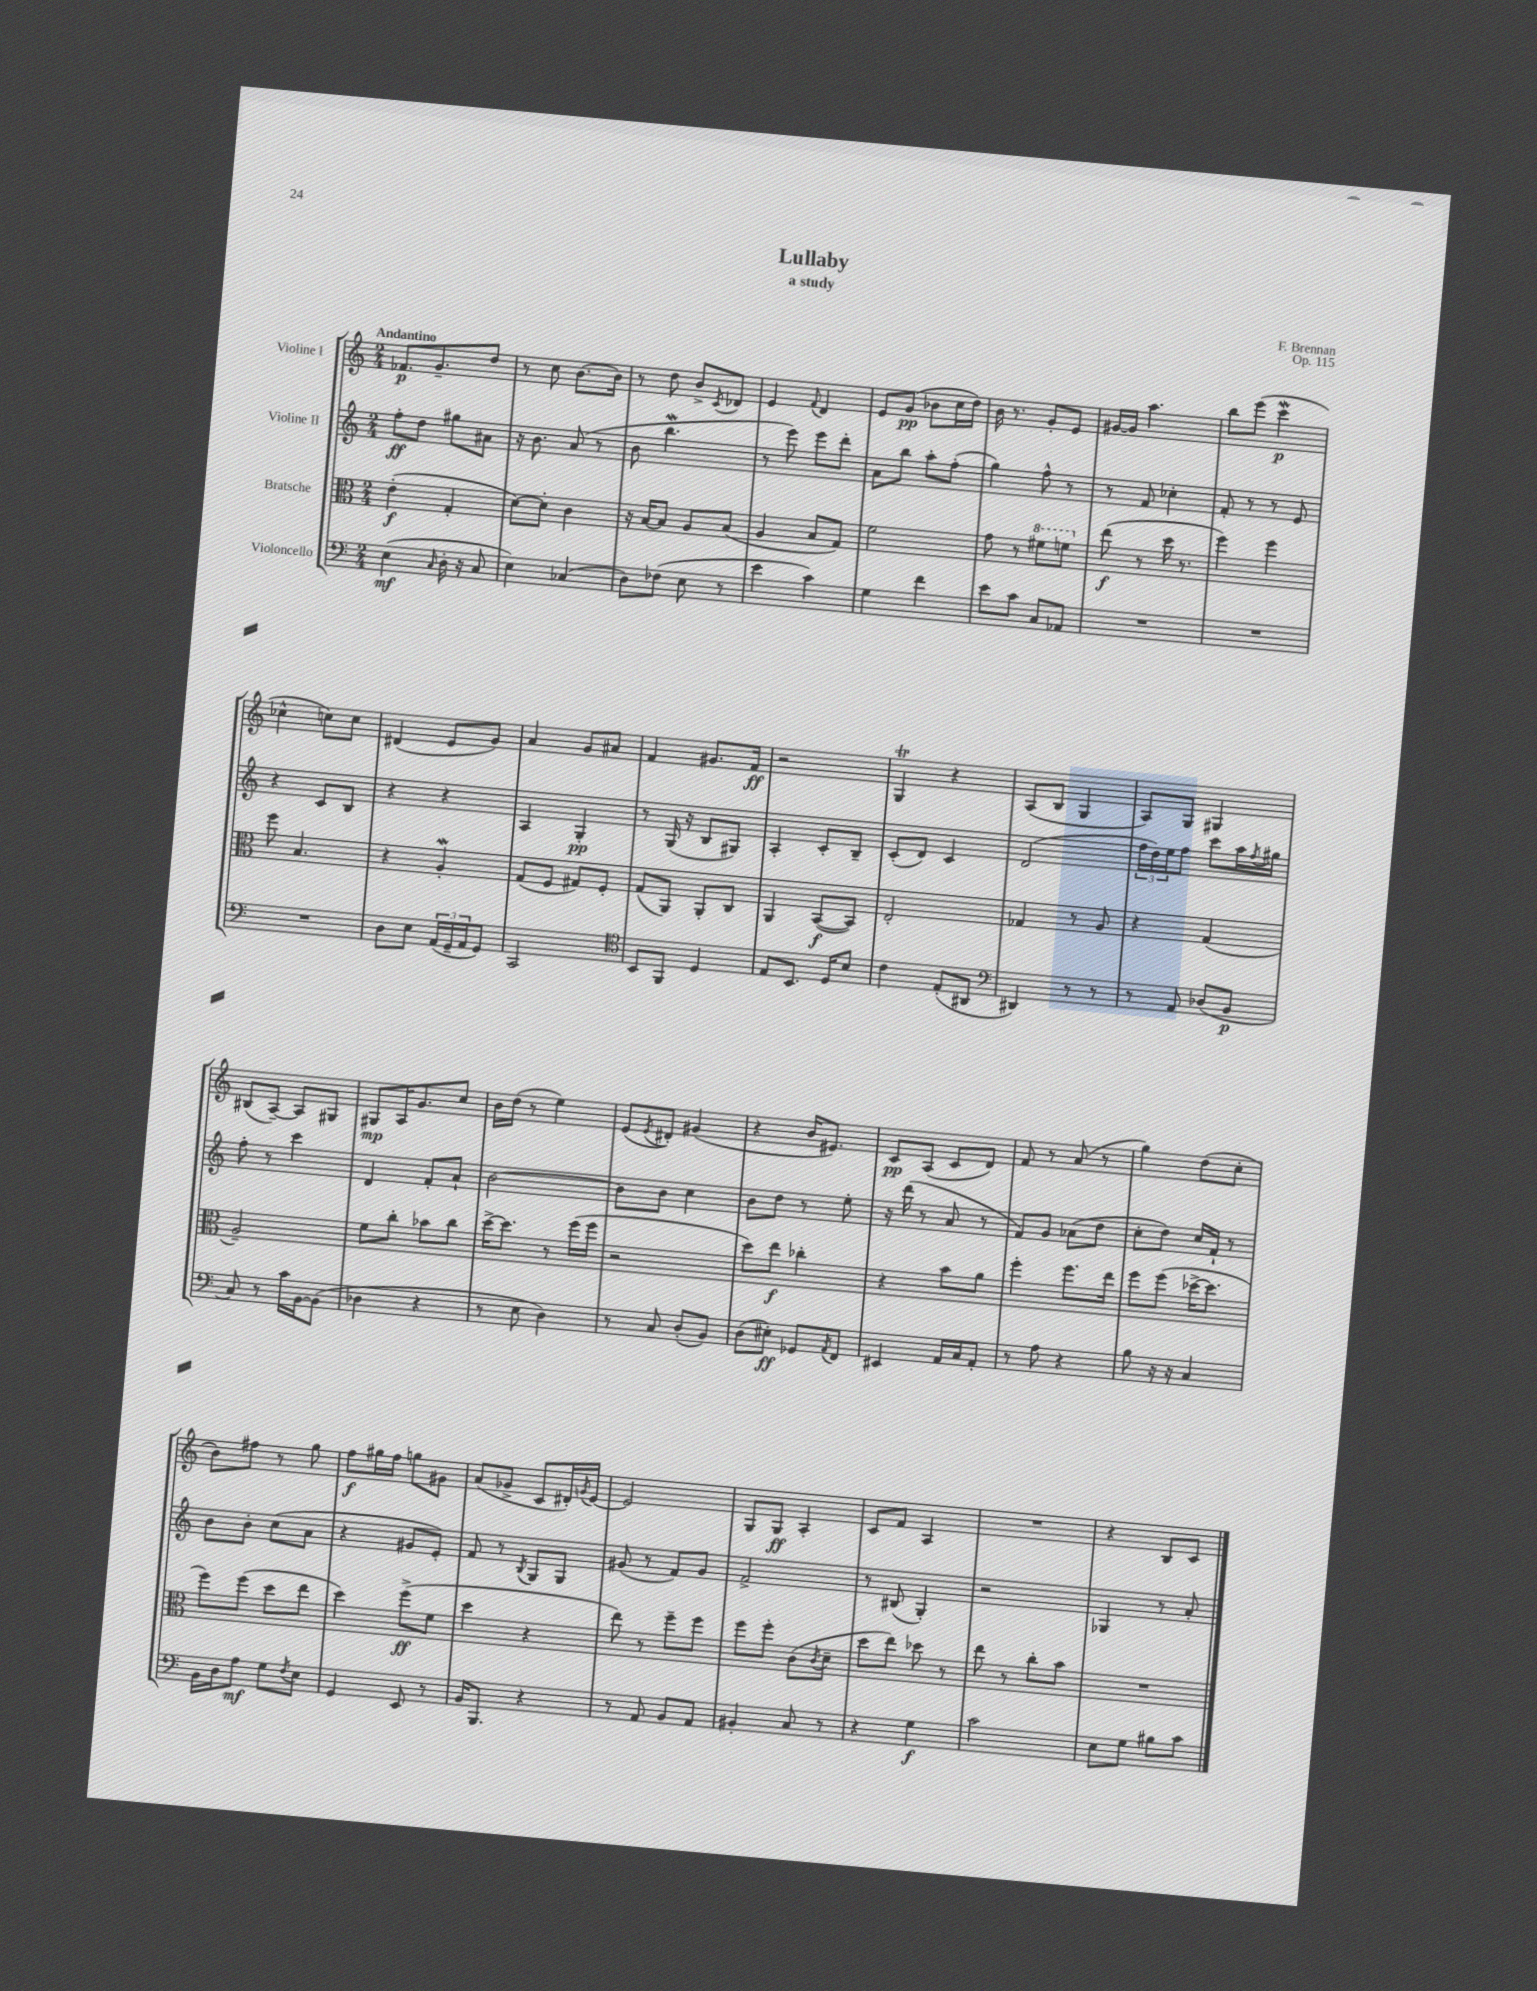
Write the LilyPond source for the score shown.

\header { title = "Lullaby" composer = "F. Brennan" subtitle = "a study" opus = "Op. 115" }
<<
\new StaffGroup <<
\new Staff = "s0" \with { instrumentName = "Violine I" } {
    \clef treble \key c \major \numericTimeSignature \time 2/4 \tempo "Andantino"
    fes'8.\p g'8.-- d''8 |
    r8 c''8 b'8.~ b'16 |
    r8 d''8 b'8-> \acciaccatura { c'8 } des'8 |
    e'4 \appoggiatura { f'8 } d'4 |
    e'8 g'8\pp( bes'8 c''16 d''16) |
    b'16 r8. g'8-. e'8 |
    gis'16~ gis'16 a''4. |
    b''8 e'''8( c'''4\mordent\p |
    ces''4-^ c''8) c''8 |
    dis'4( e'8 g'8) |
    a'4 g'8 ais'8 |
    f'4 gis'8. f'16\ff |
    r2 |
    g4\trill r4 |
    a8( b8 g4 |
    a8) g8 gis4 |
    bis8( a8~--) a8 gis8 |
    gis8\mp a16 g'8. c''8 |
    b'16 d''16( r8 e''4) |
    e'8( \acciaccatura { e'8 } dis'8-.) gis'4( |
    r4 b'16 eis'8.) |
    c'8\pp a8( c'8 d'8) |
    f'8 r8 a'8( r8 |
    g''4) d''8( c''8-. |
    b'8) fis''8 r8 g''8 |
    f''8\f gis''16 f''16 g''8 gis'8 |
    a'8( ges'8-> c'8 dis'16-.) \acciaccatura { g'8 } e'16~ |
    e'2 |
    g8 g8\ff a4-. |
    c'8 f'8 a4 |
    R2 |
    r4 b8 c'8 \bar "|." |
}
\new Staff = "s1" \with { instrumentName = "Violine II" } {
    \clef treble \key c \major \numericTimeSignature \time 2/4
    f''8-.\ff d''8 gis''8 ais'8 |
    r16 b'8. a'8( r8 |
    b'8 b''4.\mordent |
    r8 e'''8) e'''8 d'''8-. |
    a'8 b''8 a''8-. f''8-.( |
    g''4) f''8-^ r8 |
    r8 f'8 ces''4-. |
    f'8-. r8 r8 e'8 |
    r4 c'8 b8 |
    r4 r4 |
    a4 g4-.\pp |
    r8 g16( r16 b8 gis8) |
    a4-. c'8-. b8-- |
    c'8-.( d'8) c'4 |
    d'2( |
    \tuplet 3/2 { f''16 d''16) e''16 } f''8 c'''8 a''16 \acciaccatura { f''8 } gis''16 |
    f''8-. r8 c'''4 |
    d'4 f'8-. a'8-! |
    b'2~ |
    b'8 b'8 c''4 |
    b'8 d''8 r8 e''8-. |
    r16 d'''16( r8 a'8 r8 |
    f'8) g'8 aes'8( d''8 |
    c''8-. d''8) c''16 f'16-! r8 |
    b'8 b'8-. c''8( a'8 |
    r4 gis'8 e'8-.) |
    f'8 r8 \acciaccatura { b8 } g8 g8 |
    gis'8( r8 f'8) gis'8 |
    f'2-> |
    r8 bis8( g4-.) |
    r2 |
    ges4 r8 a'8-. \bar "|." |
}
\new Staff = "s2" \with { instrumentName = "Bratsche" } {
    \clef alto \key c \major \numericTimeSignature \time 2/4
    e'4-.\f( g4-. |
    d'8~) d'8-. c'4 |
    r16 b16~ b8 a8 b8( |
    a4 b8 g8) |
    f'2 |
    g'8 r8 \ottava #1 fis''8 f''8 \ottava #0 |
    e''8\f( r8 d''16 r8. |
    f''4) f''4 |
    f''8 b4. |
    r4 a4-.\mordent |
    g8( f8 gis8) f8-. |
    g8( a,8) a,8-. c8 |
    a,4 b,8~\f( b,8) |
    e2-. |
    ges4 r8 a8 |
    r4 g4( |
    a2--) |
    f'8 c''8-. bes'8 c''8 |
    d''16~-> d''8. r8 f''16( f''16 |
    r2 |
    d''8) e''8\f ces''4-. |
    r4 b'8 a'8 |
    f''4-. f''8. e''16 |
    f''8 f''8( des''16~-> des''8. |
    f''8) f''8( d''8 e''8 |
    d''4) f''8->\ff( f'8 |
    d''4 r4 |
    e''8) r8 f''8-- f''8 |
    f''8 f''8-. c'8( \acciaccatura { c'8 } d'8-- |
    d''8 e''8) des''8 r8 |
    e''8 r8 c''8-. b'8 |
    R2 \bar "|." |
}
\new Staff = "s3" \with { instrumentName = "Violoncello" } {
    \clef bass \key c \major \numericTimeSignature \time 2/4
    e4\mf( \grace { c16 } d16-. r16 c8 |
    e4) ces4( |
    d8) fes8( e8 r8 |
    e'4 c'4) |
    g4 f'4 |
    e'8 c'8 c8 aes,8 |
    R2 |
    R2 |
    R2 |
    d8 e8 \tuplet 3/2 { a,16( g,16-- a,16 } g,8) |
    c,2 |
    \clef tenor b,8 f,8 d4 |
    e8 b,8. d16 b8 |
    c'4 e8-.( ais,8 |
    \clef bass dis,4) r8 r8 |
    r8 a,8 des8( b,8\p |
    c8) r8 c'16 b,16~ b,8( |
    des4 r4 |
    r8 e8 d4) |
    r8 c8 d8-.( b,8) |
    d8( eis8-.\ff) ges,8 \acciaccatura { a,8 } f,8 |
    eis,4 a,16 c16 a,8-. |
    r8 a8 r4 |
    b8 r16 r16 c4 |
    b,16 d16 a8\mf g8 \acciaccatura { f8 } e8 |
    g,4 e,8 r8 |
    b,16 b,,8. r4 |
    r8 a,8 b,8 a,8 |
    bis,4-. c8 r8 |
    r4 g4\f |
    c'2 |
    e8 g8 bis8 c'8 \bar "|." |
}
>>
>>
\layout { \context { \Score \remove "Bar_number_engraver" } }
